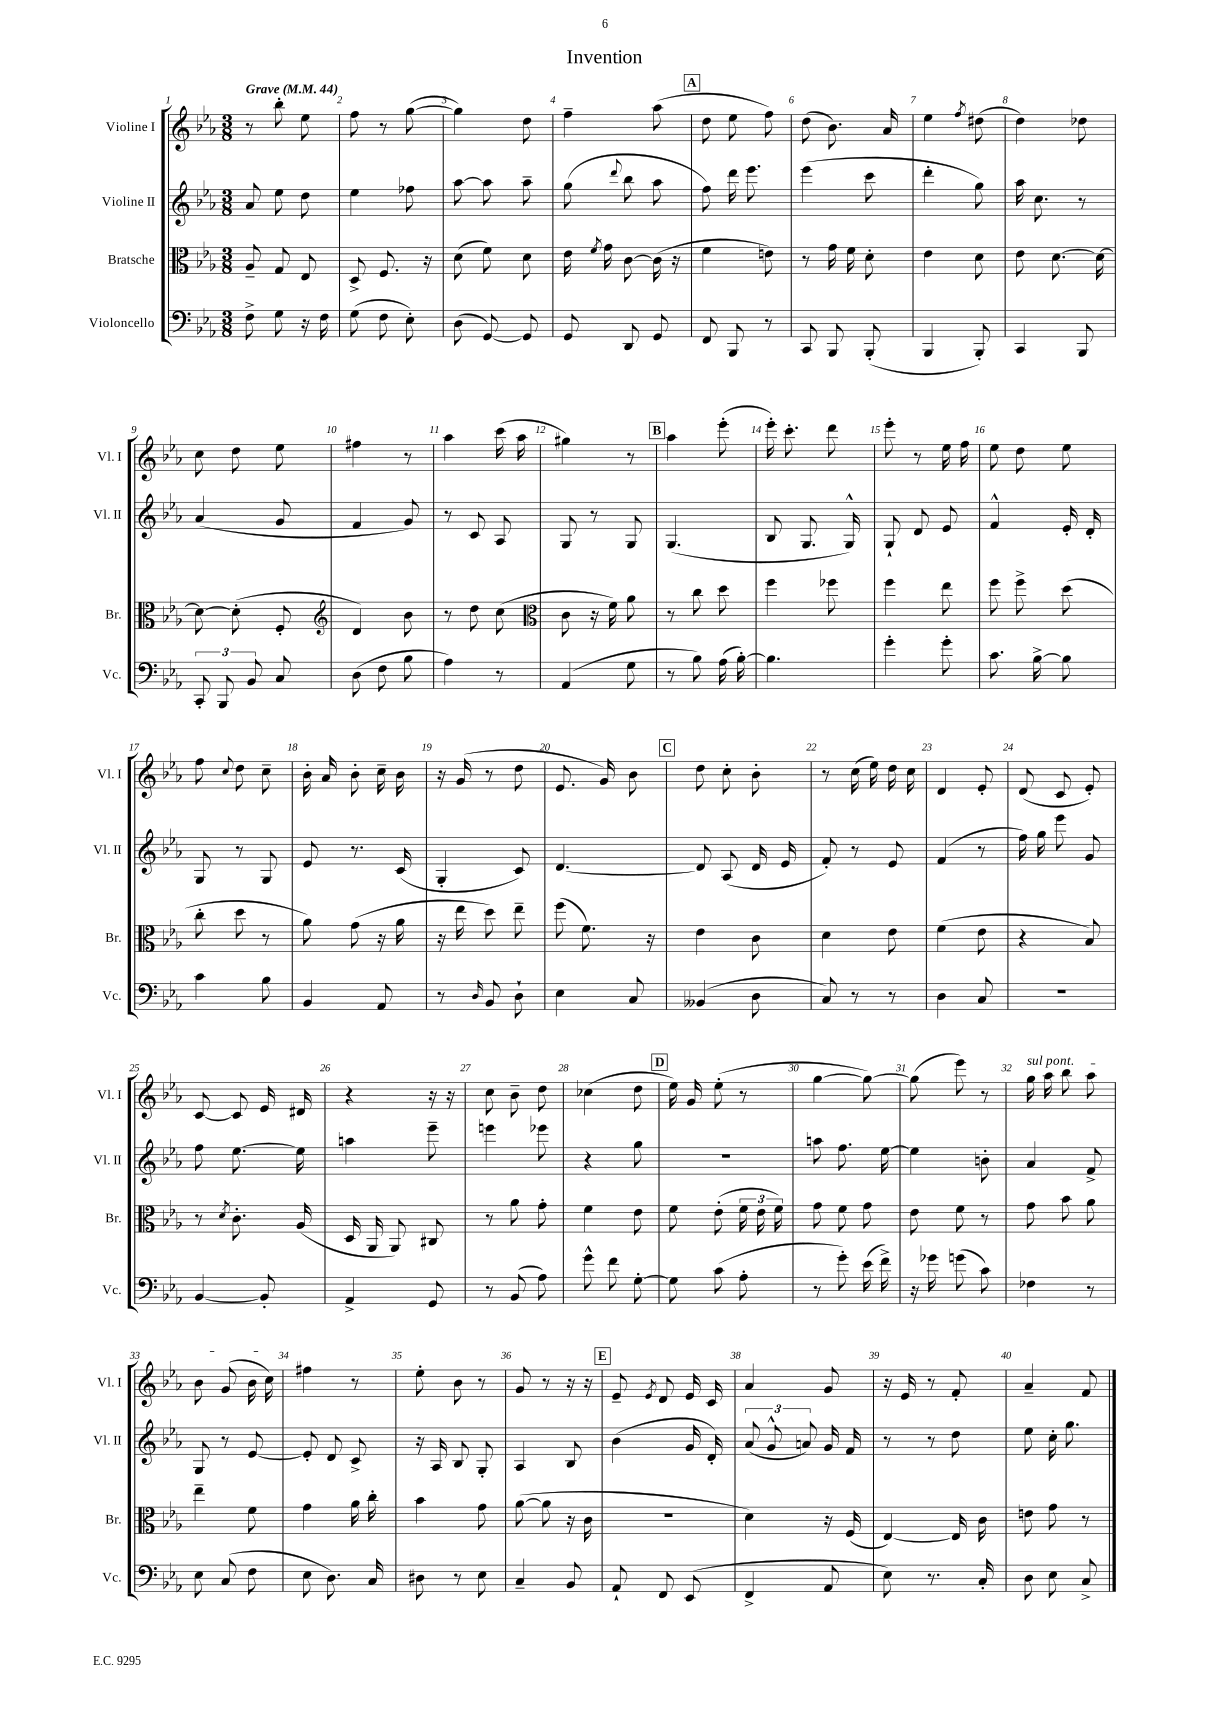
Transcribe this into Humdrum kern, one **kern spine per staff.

**kern	**kern	**kern	**kern
*staff4	*staff3	*staff2	*staff1
*clefF4	*clefC3	*clefG2	*clefG2
*k[b-e-a-]	*k[b-e-a-]	*k[b-e-a-]	*k[b-e-a-]
*M3/8	*M3/8	*M3/8	*M3/8
*MM44	*MM44	*MM44	*MM44
8F^	8A-~	8a-	8r
8G	8G	8ee-	8bb-'
16r	8E-	8dd	8ee-
16F	.	.	.
=	=	=	=
(8G	8D^	4ee-	8ff
8F	8.F	.	8r
8E-')	.	8ff-	([8gg
.	16r	.	.
=	=	=	=
(8D	(8d	[8aa-	4gg])
[8GG)	8f)	8aa-]	.
8GG]	8d	8aa-~	8dd
=	=	=	=
8GG	16e-	(8gg	4ff~
.	8qf	.	.
.	16g	.	.
.	.	8qqddd	.
8DD	[8c	8bb-	.
8GG	(16c]	8aa-	(8aa-
.	16r	.	.
=	=	=	=
8FF	4f	8ff)	8dd
8BBB-	.	16ddd	8ee-
.	.	8.eee-	.
8r	8e)	.	8ff)
=	=	=	=
8CC	8r	(4eee-	(8dd
8BBB-	16g	.	8.b-)
.	16f	.	.
(8BBB-'	8d'	8ccc	.
.	.	.	16a-
=	=	=	=
4BBB-	4e-	4ddd'	4ee-
.	.	.	8qff
8BBB-')	8d	8gg)	(8dd#
=	=	=	=
4CC	8e-	16aa-	4dd)
.	.	8.cc	.
.	[8.d	.	.
8BBB-	.	8r	8dd-
.	16d_	.	.
=	=	=	=
12CC'	8d_	(4a-	8cc
12BBB-	.	.	.
.	(8d']	.	8dd
12BB-	.	.	.
8C	8F'	8g	8ee-
=	=	=	=
*	*clefG2	*	*
(8D	4d)	4f	4ff#
8F	.	.	.
8B-	8b-	8g)	8r
=	=	=	=
4A-)	8r	8r	4aa-
.	8dd	8c	.
8r	(8cc	8A-	(16ccc
.	.	.	16aa-
=	=	=	=
*	*clefC3	*	*
(4AA-	8c	8G	4gg#)
.	16r	8r	.
.	16f)	.	.
8G	8a-	8G	8r
=	=	=	=
8r	8r	(4.G	4aa-
8B-)	8cc	.	.
(16A-	8dd	.	(8eee-'
[16B-')	.	.	.
=	=	=	=
4.B-]	4ff	8B-	16eee-')
.	.	.	8.ccc'
.	.	8.G	.
.	8ff-	.	8ddd
.	.	16G^^)	.
=	=	=	=
4g'	4ff	8G`	8eee-'
.	.	8d	8r
8g'	8ee-	8e-	16ee-
.	.	.	16ff
=	=	=	=
8.c	8ff	4f^^	8ee-
.	8ff^	.	8dd
[16B-^	.	.	.
8B-]	(8dd	16e-'	8ee-
.	.	16d'	.
=	=	=	=
4c	8cc'	8G	8ff
.	.	.	8qqcc
.	8dd	8r	8dd
8B-	8r	8G	8cc~
=	=	=	=
4BB-	8a-)	8e-	16b-'
.	.	.	16a-
.	(8g	8.r	8b-'
8AA-	16r	.	16cc~
.	16a-	(16c	16b-
=	=	=	=
8r	16r	4G'	16r
.	16ee-	.	(16g
16qqD	.	.	.
8BB-	8dd)	.	8r
8D`	8ee-~	8c)	8dd
=	=	=	=
4E-	(8ff	[4.d	8.e-
.	8.f)	.	.
.	.	.	16g)
8C	.	.	8b-
.	16r	.	.
=	=	=	=
(4BB--	4e-	8d]	8dd
.	.	(8A-	8cc'
8D	8c	16d	8b-'
.	.	16e-	.
=	=	=	=
8C)	4d	8f')	8r
8r	.	8r	(16cc
.	.	.	16ee-)
8r	8e-	8e-	16dd
.	.	.	16cc
=	=	=	=
4D	(4f	(4f	4d
8C	8e-	8r	8e-'
=	=	=	=
4.r	4r	16ff)	(8d
.	.	16gg	.
.	.	8eee-	8c
.	8B-)	8g	8e-')
=	=	=	=
[4BB-	8r	8ff	[8c
.	8qd	.	.
.	8.c'	[8.ee-	8c]
8BB-']	.	.	16e-
.	(16A-	16ee-]	16d#
=	=	=	=
4AA-^	16D	4aa	4r
.	16AA-	.	.
.	8AA-)	.	.
8GG	8C#	8eee-~	16r
.	.	.	16r
=	=	=	=
8r	8r	4eee	8cc
(8BB-	8a-	.	8b-~
8A-)	8g'	8eee-	8dd
=	=	=	=
8g^^	4f	4r	(4cc-
8f	.	.	.
[8G'	8e-	8gg	8dd
=	=	=	=
8G]	8f	4.r	16ee-)
.	.	.	16g
(8c	(8e-'	.	(8ee-'
8A-'	24f	.	8r
.	24e-	.	.
.	24f)	.	.
=	=	=	=
8r	8g	8aa	[4gg
8g')	8f	8.ff	.
(16e-	8g	.	8gg_)
16f^)	.	[16ee-	.
=	=	=	=
16r	8e-	4ee-]	(8gg]
16g-	.	.	.
(8g	8f	.	8eee-)
8c)	8r	8b'	8r
=	=	=	=
4F-	8g	4a-	16gg
.	.	.	16aa-
.	8b-	.	8bb-
8r	8a-	8f^	8aa-
=	=	=	=
8E-	4ee-~	8G	8b-
(8C	.	8r	(8g
8F	8f	[8e-	16b-
.	.	.	16cc)
=	=	=	=
8E-	4g	8e-']	4ff#
8.D)	.	8d	.
.	16a-	8c^	8r
16C	16cc'	.	.
=	=	=	=
8D#	4b-	16r	8ee-'
.	.	16A-	.
8r	.	8B-	8b-
8E-	8g	8G'	8r
=	=	=	=
4C~	([8a-	4A-	8g
.	8a-]	.	8r
8BB-	16r	8B-	16r
.	16c	.	16r
=	=	=	=
8AA-`	4.r	(4b-	8e-~
.	.	.	8qe-
8FF	.	.	8d
(8EE-	.	16g	16e-
.	.	16d')	16c
=	=	=	=
4FF^	4d)	(12a-	4a-
.	.	12g^^	.
.	.	12a)	.
8AA-	16r	16g	8g
.	(16F	16f	.
=	=	=	=
8E-)	[4E-)	8r	16r
.	.	.	16e-
8.r	.	8r	8r
.	16E-]	8dd	8f'
16C'	16c	.	.
=	=	=	=
8D	8e	8ee-	4a-~
8E-	8g	16cc'	.
.	.	8.gg	.
8C^	8r	.	8f
==	==	==	==
*-	*-	*-	*-
